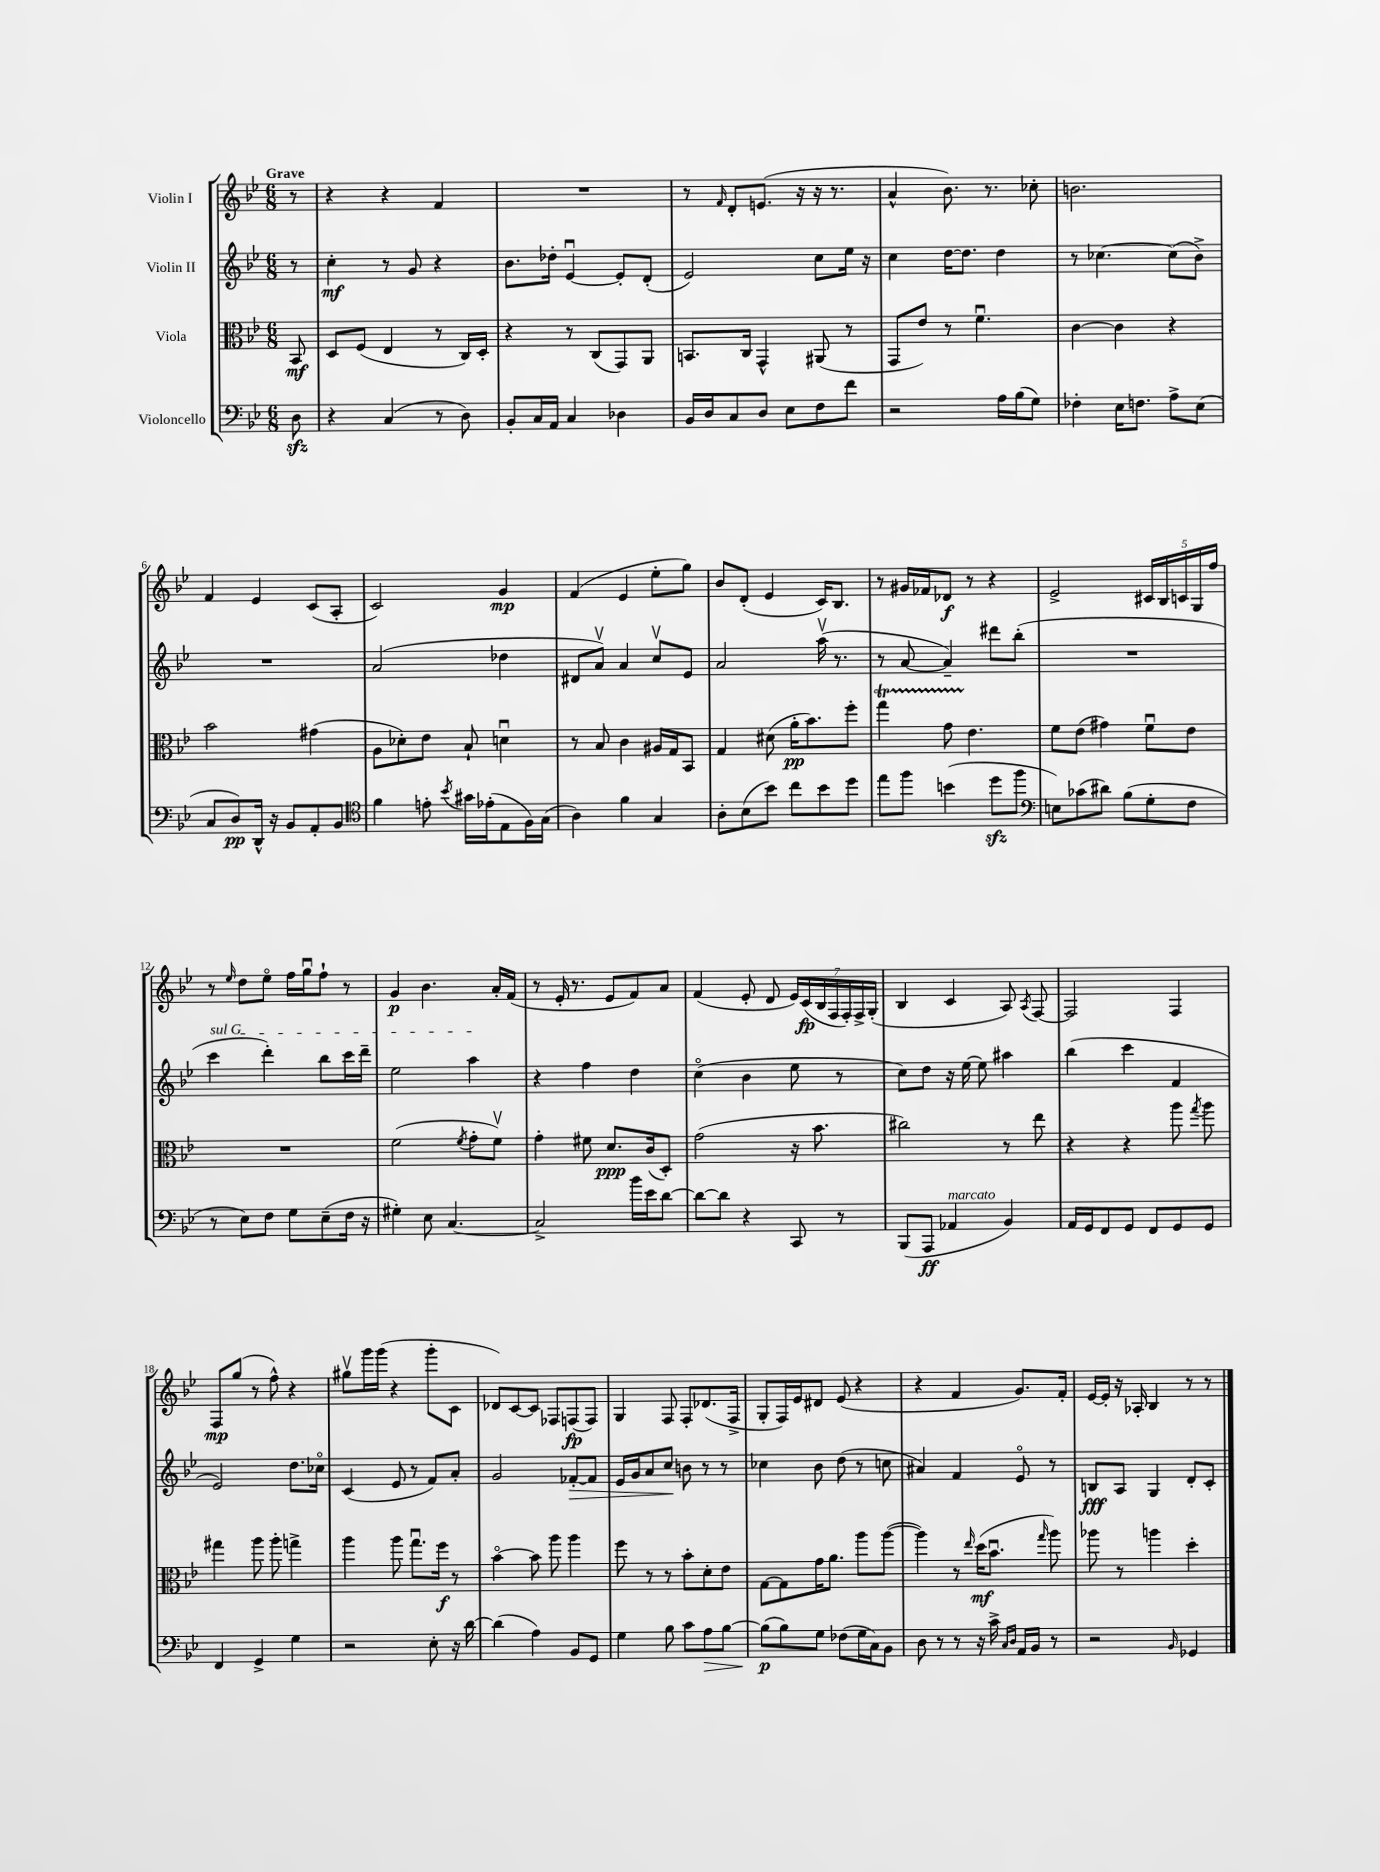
<<
\new StaffGroup <<
\new Staff = "s0" \with { instrumentName = "Violin I" } {
    \clef treble \key bes \major \numericTimeSignature \time 6/8 \partial 8 \tempo "Grave"
    \autoBeamOff r8 |
    r4 r4 f'4 |
    R2. |
    r8 \grace { f'16 } d'8[-. e'8.]( r16 r16 r8. |
    a'4-^ bes'8.) r8. ces''8-. |
    b'2. |
    f'4 ees'4 c'8[( a8]-. |
    c'2) g'4\mp |
    f'4( ees'4 ees''8[-. g''8]) |
    bes'8[ d'8]-.( ees'4 c'16[) bes8.] |
    r8 gis'16[ fes'16 des'8]\f r8 r4 |
    ees'2-> \tuplet 5/4 { cis'16[ bes16 c'16 g16 f''16] } |
    r8 \grace { ees''16 } d''8[ ees''8]\flageolet f''16[ g''16\downbow f''8]-! r8 |
    g'4\p bes'4. a'16[-. f'16]( |
    r8 ees'16-. r8. ees'8[ f'8) a'8] |
    f'4( ees'8-. d'8 \tuplet 7/4 { ees'16[) c'16\fp( bes16 f16 f16-.) f16-> g16]-.( } |
    bes4 c'4 a8) \acciaccatura { a8 } f8~ |
    f2 f4 |
    f8[\mp g''8]( r8 f''8-^) r4 |
    gis''8[\upbow g'''16 g'''16]( r4 g'''8[-. c'8] |
    des'8[) c'8~ c'8] fes8[ f8\fp( f8]) |
    g4 f8 f8[-. des'8.( f16]-> |
    g8[-. f16) ees'16 dis'8] ees'8( r4 |
    r4 f'4 g'8.[) f'16]-. |
    ees'16[~ ees'16]-. r16 aes16-. bes4 r8 r8 \bar "|." |
}
\new Staff = "s1" \with { instrumentName = "Violin II" } {
    \clef treble \key bes \major \numericTimeSignature \time 6/8 \partial 8
    \autoBeamOff r8 |
    c''4-.\mf r8 g'8 r4 |
    bes'8.[ des''16]-. ees'4~\downbow ees'8[-. d'8]-.( |
    ees'2) c''8[ ees''16] r16 |
    c''4 d''16[~ d''8.] d''4 |
    r8 ces''4.~ ces''8[( bes'8]->) |
    R2. |
    a'2( des''4 |
    dis'8[ a'8]\upbow) a'4 c''8[\upbow ees'8] |
    a'2 a''16\upbow( r8. |
    r8 a'8~ a'4--) dis'''8[ bes''8]-.( |
    R2. |
    \once \override TextSpanner.bound-details.left.text = \markup { \italic "sul G" } c'''4\startTextSpan d'''4-.) bes''8[ c'''16 d'''16]-- |
    ees''2 a''4\stopTextSpan |
    r4 f''4 d''4 |
    c''4\flageolet( bes'4 ees''8 r8 |
    c''8[) d''8] r16 ees''16~ ees''8 ais''4 |
    bes''4( c'''4 f'4 |
    ees'2) d''8.[ ces''16]\flageolet |
    c'4( ees'8 r8 f'8[) a'8]-. |
    g'2 fes'8[~-.\> fes'8] |
    ees'16[ g'16 a'8 c''8]\! b'8 r8 r8 |
    ces''4 bes'8 d''8( r8 c''8 |
    ais'4) f'4 ees'8\flageolet r8 |
    b8[\fff a8] g4 d'8[-. c'8]-. \bar "|." |
}
\new Staff = "s2" \with { instrumentName = "Viola" } {
    \clef alto \key bes \major \numericTimeSignature \time 6/8 \partial 8
    \autoBeamOff bes,8\mf |
    d8[ f8]( ees4 r8 c16[) d16]-. |
    r4 r8 c8[( g,8) a,8] |
    b,8.[ c16] g,4-^ ais,8( r8 |
    g,8[ ees'8]) r8 f'4.\downbow |
    c'4~ c'4 r4 |
    bes'2 gis'4( |
    a8[ des'8-.) ees'8] bes8-! d'4\downbow |
    r8 bes8 c'4 ais16[ g16 bes,8] |
    g4 dis'8( a'16[-.\pp bes'8.) f''8]-. |
    g''4\startTrillSpan g'8 ees'4.\stopTrillSpan |
    f'8[ ees'8]( gis'4) f'8[\downbow ees'8] |
    R2. |
    f'2( \acciaccatura { f'8 } g'8[-. f'8]\upbow) |
    g'4-. fis'8 d'8.[\ppp c'16( d8]-.) |
    g'2( r16 bes'8. |
    cis''2) r8 ees''8 |
    r4 r4 a''8 \acciaccatura { g''8 } a''8 |
    gis''4 a''8 a''8-. g''4-> |
    a''4 a''8 g''8.[\downbow f''16]\f r8 |
    bes'4~\flageolet bes'8 a''8 a''4 |
    f''8 r8 r8 bes'8[-. d'8-. ees'8] |
    g8[~ g8 g'16 a'8.] a''8[ a''8]~( |
    a''4) r8 \grace { ees''16 } d''16[\mf( bes'8.]\downbow \grace { g''16 } a''8) |
    aes''8 r8 a''4 d''4-. \bar "|." |
}
\new Staff = "s3" \with { instrumentName = "Violoncello" } {
    \clef bass \key bes \major \numericTimeSignature \time 6/8 \partial 8
    \autoBeamOff d8\sfz |
    r4 c4( r8 d8) |
    bes,8[-. c16 a,16] c4 des4 |
    bes,16[ d16 c8 d8] ees8[ f8 f'8] |
    r2 a16[ bes16( g8]) |
    fes4-. ees16[ f8.] a8[-> ees8]( |
    c8[ d8\pp) d,16]-^ r16 bes,8[ a,8-. bes,8] |
    \clef tenor f'4 e'8-. \acciaccatura { bes'8 } gis'16[ ees'16-.( ees8 f16) g16]( |
    a4) f'4 g4 |
    a8[-. bes8( bes'8]) c''8[ bes'8 d''8] |
    ees''8[ f''8] b'4( d''8[\sfz f''8] |
    \clef bass e8[) ces'8( dis'8]) bes8[( g8-. f8] |
    r8 ees8[) f8] g8[ ees8--( f16] r16 |
    gis4-.) ees8 c4.~ |
    c2-> bes'16[ ees'16 d'8]~ |
    d'8[~ d'8] r4 c,8 r8 |
    bes,,8[( a,,8]\ff aes,4^\markup { \italic "marcato" } bes,4) |
    a,16[ g,16 f,8 g,8] f,8[ g,8 g,8] |
    f,4 g,4-> g4 |
    r2 ees8-. r16 d'16~ |
    d'4( a4) bes,8[ g,8] |
    g4 bes8 c'8[ a8\> bes8]~ |
    bes8[\p\!( bes8) g8] fes8[( g16 c16) bes,8] |
    d8 r8 r8 r16 c'16-> \grace { c16[ d16] } a,16[ bes,16] r8 |
    r2 \grace { bes,16 } ges,4 \bar "|." |
}
>>
>>
